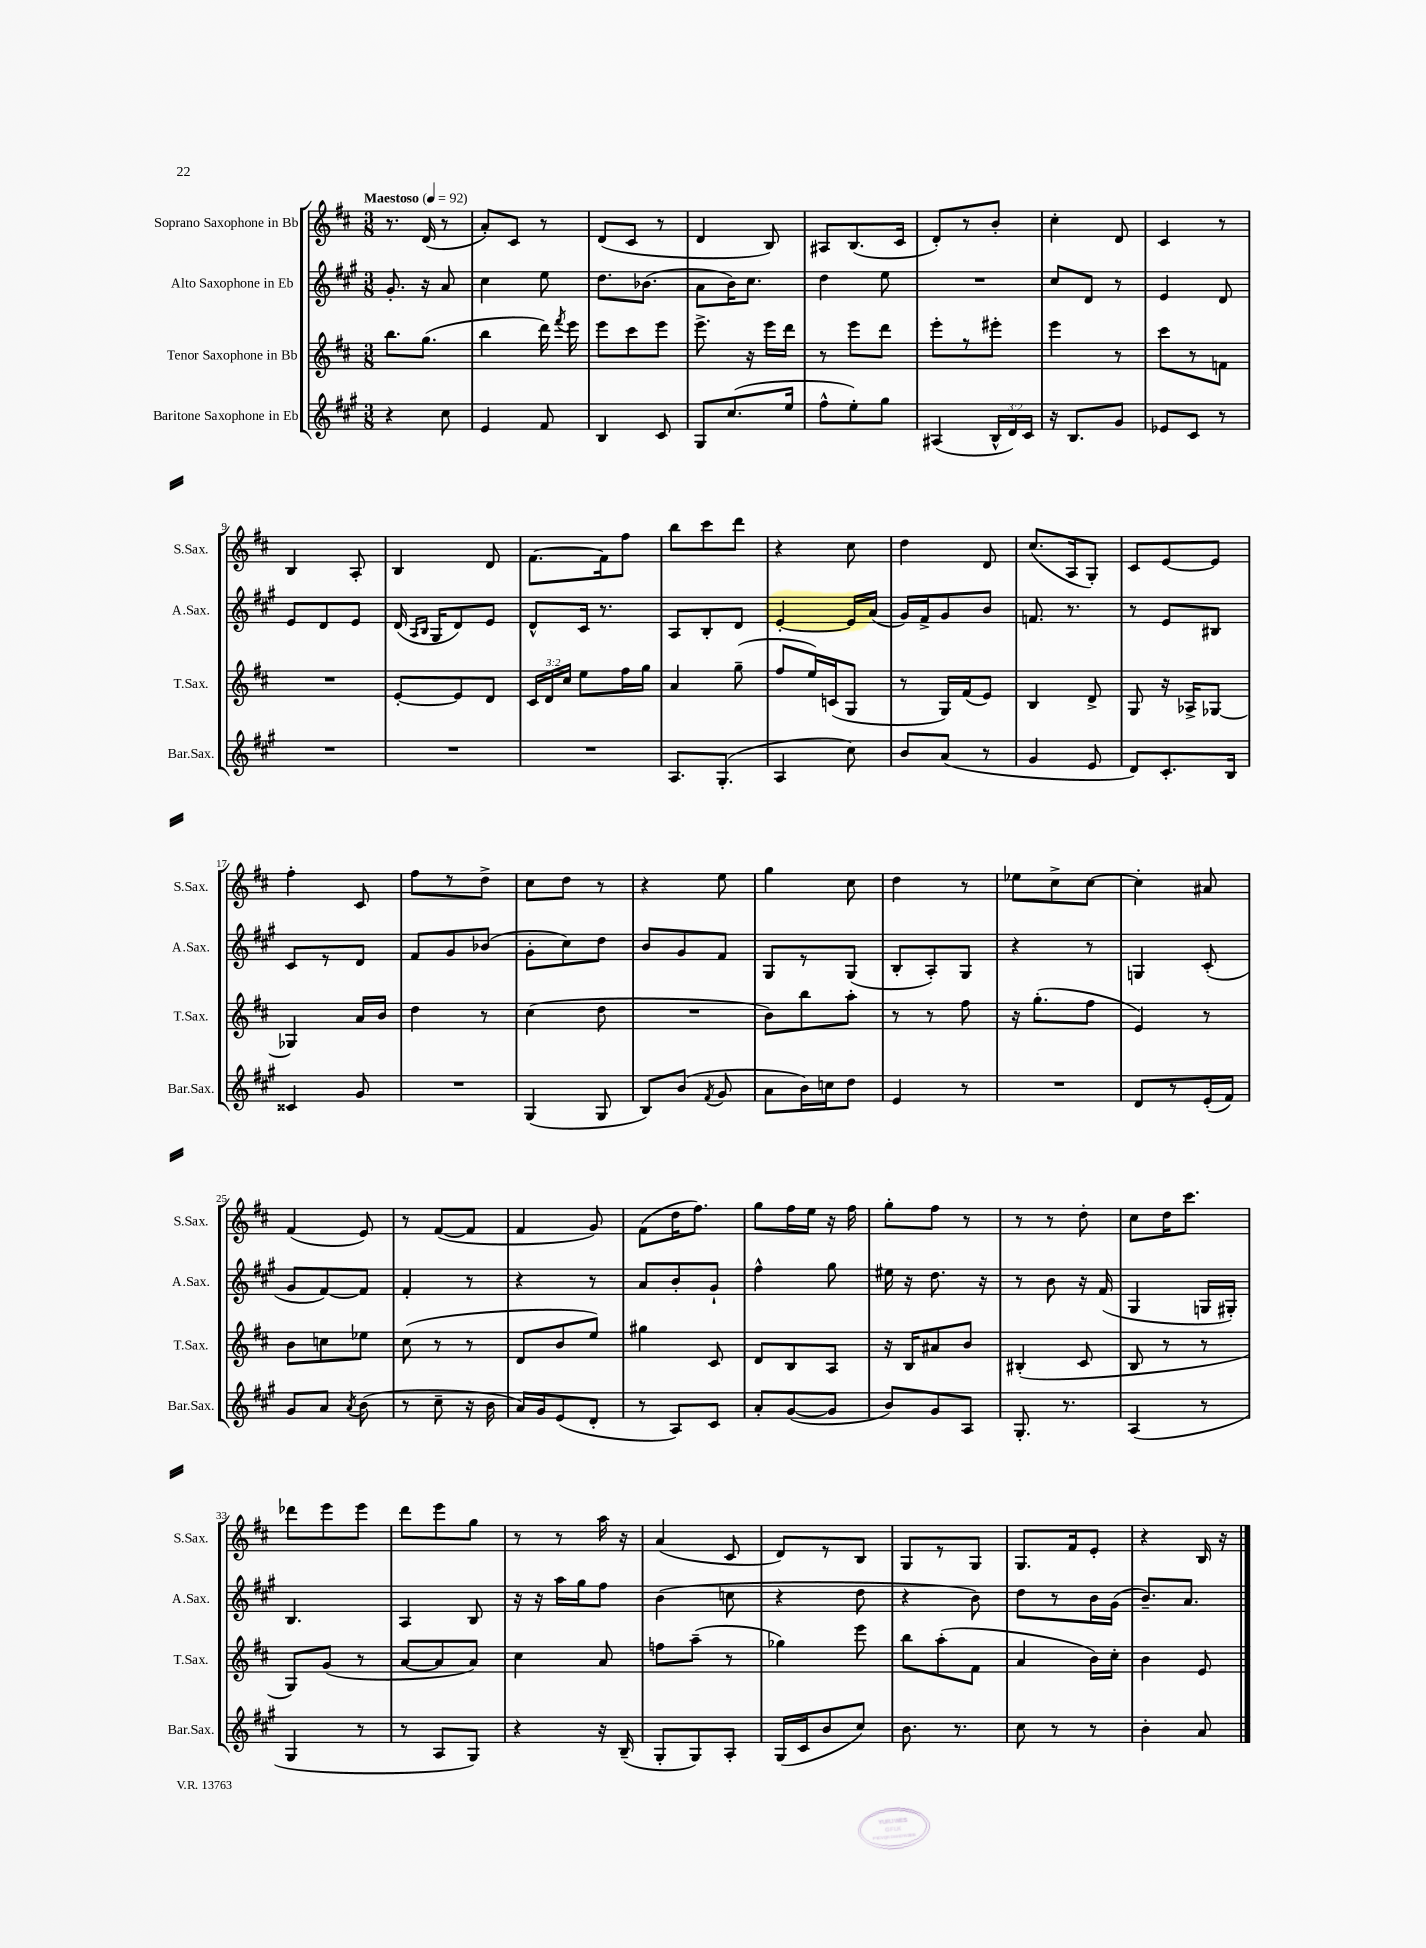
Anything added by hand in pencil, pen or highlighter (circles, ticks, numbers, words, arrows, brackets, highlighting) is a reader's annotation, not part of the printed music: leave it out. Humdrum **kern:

**kern	**kern	**kern	**kern
*staff4	*staff3	*staff2	*staff1
*clefG2	*clefG2	*clefG2	*clefG2
*k[f#c#g#]	*k[f#c#]	*k[f#c#g#]	*k[f#c#]
*M3/8	*M3/8	*M3/8	*M3/8
*MM92	*MM92	*MM92	*MM92
4r	8.bb	8.g#'	8.r
.	(8.gg	16r	(16d
8cc#	.	8a	8r
=	=	=	=
4e	4bb	4cc#	8a')
.	.	.	8c#
8f#	16ddd)	8ee	8r
.	8qfff#	.	.
.	16eee	.	.
=	=	=	=
4B	8eee	8.dd	(8d
.	8ccc#	.	8c#
.	.	(8.b-	.
8c#	8eee	.	8r
=	=	=	=
8G#	8.eee^	8a	4d
(8.cc#	.	16b)	.
.	16r	8.cc#	.
.	16eee	.	8B)
16ee	16ddd	.	.
=	=	=	=
8ff#^^	8r	4dd	8A#
8ee')	8eee	.	(8.B
8gg#	8ddd	8ee	.
.	.	.	16c#
=	=	=	=
(4A#	8eee'	4.r	8d')
.	8r	.	8r
24B^^	8eee#'	.	8b'
24d)	.	.	.
24c#	.	.	.
=	=	=	=
16r	4eee	8cc#	4cc#'
8.B	.	.	.
.	.	8d	.
8g#	8r	8r	8d
=	=	=	=
8e-	8ccc#	4e	4c#
8c#	8r	.	.
8r	8f	8d	8r
=	=	=	=
4.r	4.r	8e	4B
.	.	8d	.
.	.	8e	8A'
=	=	=	=
4.r	[8e'	(16d	4B
.	.	16qqA	.
.	.	16qqB	.
.	.	16G#	.
.	8e]	8d)	.
.	8d	8e	8d
=	=	=	=
4.r	24c#	8d^^	[8.f#
.	24d	.	.
.	24cc#	.	.
.	8ee	16c#	.
.	.	8.r	16f#]
.	16ff#	.	8ff#
.	16gg	.	.
=	=	=	=
8.A	4a	8A	8bb
.	.	8B'	8ccc#
(8.G#'	.	.	.
.	(8gg~	8d	8ddd
=	=	=	=
4A	8ff#	[4e'	4r
.	16ee)	.	.
.	(16c	.	.
8cc#)	8G	16e]	8cc#
.	.	(16a	.
=	=	=	=
8b	8r	16g#)	4dd
.	.	16f#^	.
(8a	16G)	8g#	.
.	(16f#	.	.
8r	8e)	8b	8d
=	=	=	=
4g#	4B	8.f	(8.cc#
.	.	8.r	16A
8e	8d^	.	8G')
=	=	=	=
8d)	8G	8r	8c#
8.c#'	16r	8e	[8e
.	16A-^	.	.
.	[8G-	8B#	8e]
16B	.	.	.
=	=	=	=
4c##	4G-]	8c#	4ff#'
.	.	8r	.
8g#	16a	8d	8c#
.	16b	.	.
=	=	=	=
4.r	4dd	8f#	8ff#
.	.	8g#	8r
.	8r	(8b-	8dd^
=	=	=	=
(4G#	(4cc#	8g#'	8cc#
.	.	8cc#)	8dd
8G#	8dd	8dd	8r
=	=	=	=
8B)	4.r	8b	4r
(8b	.	8g#	.
8qf#	.	.	.
8g#	.	8f#	8ee
=	=	=	=
8a	8b)	8G#	4gg
16b)	8bb	8r	.
16cc	.	.	.
8dd	8aa'	(8G#	8cc#
=	=	=	=
4e	8r	8B'	4dd
.	8r	8A')	.
8r	8ff#	8G#	8r
=	=	=	=
4.r	16r	4r	8ee-
.	(8.gg'	.	.
.	.	.	8cc#^
.	8ff#	8r	[8cc#
=	=	=	=
8d	4e)	4G	4cc#']
8r	.	.	.
(16e'	8r	(8c#'	8a#
16f#)	.	.	.
=	=	=	=
8g#	8b	8g#	(4f#
8a	8cc	[8f#)	.
8qa	.	.	.
(8b	8ee-	8f#]	8e)
=	=	=	=
8r	(8cc#	4f#'	8r
8cc#~	8r	.	([8f#
16r	8r	8r	8f#]
16b	.	.	.
=	=	=	=
16a)	8d	4r	4f#
16g#	.	.	.
(8e	8b	.	.
8d'	8ee)	8r	8g)
=	=	=	=
8r	4gg#	8a	(8f#
8A)	.	8b'	16dd
.	.	.	8.ff#)
8c#	8c#	8g#`	.
=	=	=	=
8a'	8d	4ff#^^	8gg
([8g#	8B	.	16ff#
.	.	.	16ee
8g#]	8A	8gg#	16r
.	.	.	16ff#
=	=	=	=
8b)	16r	16ee#	8gg'
.	16B	16r	.
8g#	8a#	8.dd	8ff#
8A	8b	.	8r
.	.	16r	.
=	=	=	=
8.G#'	(4B#'	8r	8r
.	.	8b	8r
8.r	.	.	.
.	8c#	16r	8dd'
.	.	(16f#	.
=	=	=	=
(4A	8B	4G#	8cc#
.	8r	.	16dd
.	.	.	8.ccc#
8r	8r	16G	.
.	.	16G#')	.
=	=	=	=
4G#	8G)	4.B	8ddd-
.	(8g	.	8eee
8r	8r	.	8eee
=	=	=	=
8r	[8a	4A	8ddd
8A	8a]	.	8eee
8G#)	8a)	8B	8gg
=	=	=	=
4r	4cc#	16r	8r
.	.	16r	.
.	.	16aa	8r
.	.	16gg#	.
16r	8a	8ff#	16aa
(16B~	.	.	16r
=	=	=	=
8G#'	8ff	(4b	(4a
8G#)	(8aa~	.	.
8A'	8r	8cc	8c#
=	=	=	=
(16G#	4gg-)	4r	8d)
16c#	.	.	.
8b	.	.	8r
8cc#)	8eee	8dd	8B
=	=	=	=
8.b	8bb	4r	8G
.	(8aa'	.	8r
8.r	.	.	.
.	8f#	8b)	8G
=	=	=	=
8cc#	4a	8dd	8.G
8r	.	8r	.
.	.	.	16f#
8r	16b)	16b	8e'
.	16cc#'	(16g#	.
=	=	=	=
4b'	4b	8.b~)	4r
.	.	8.a	.
8a	8e	.	16B
.	.	.	16r
==	==	==	==
*-	*-	*-	*-
